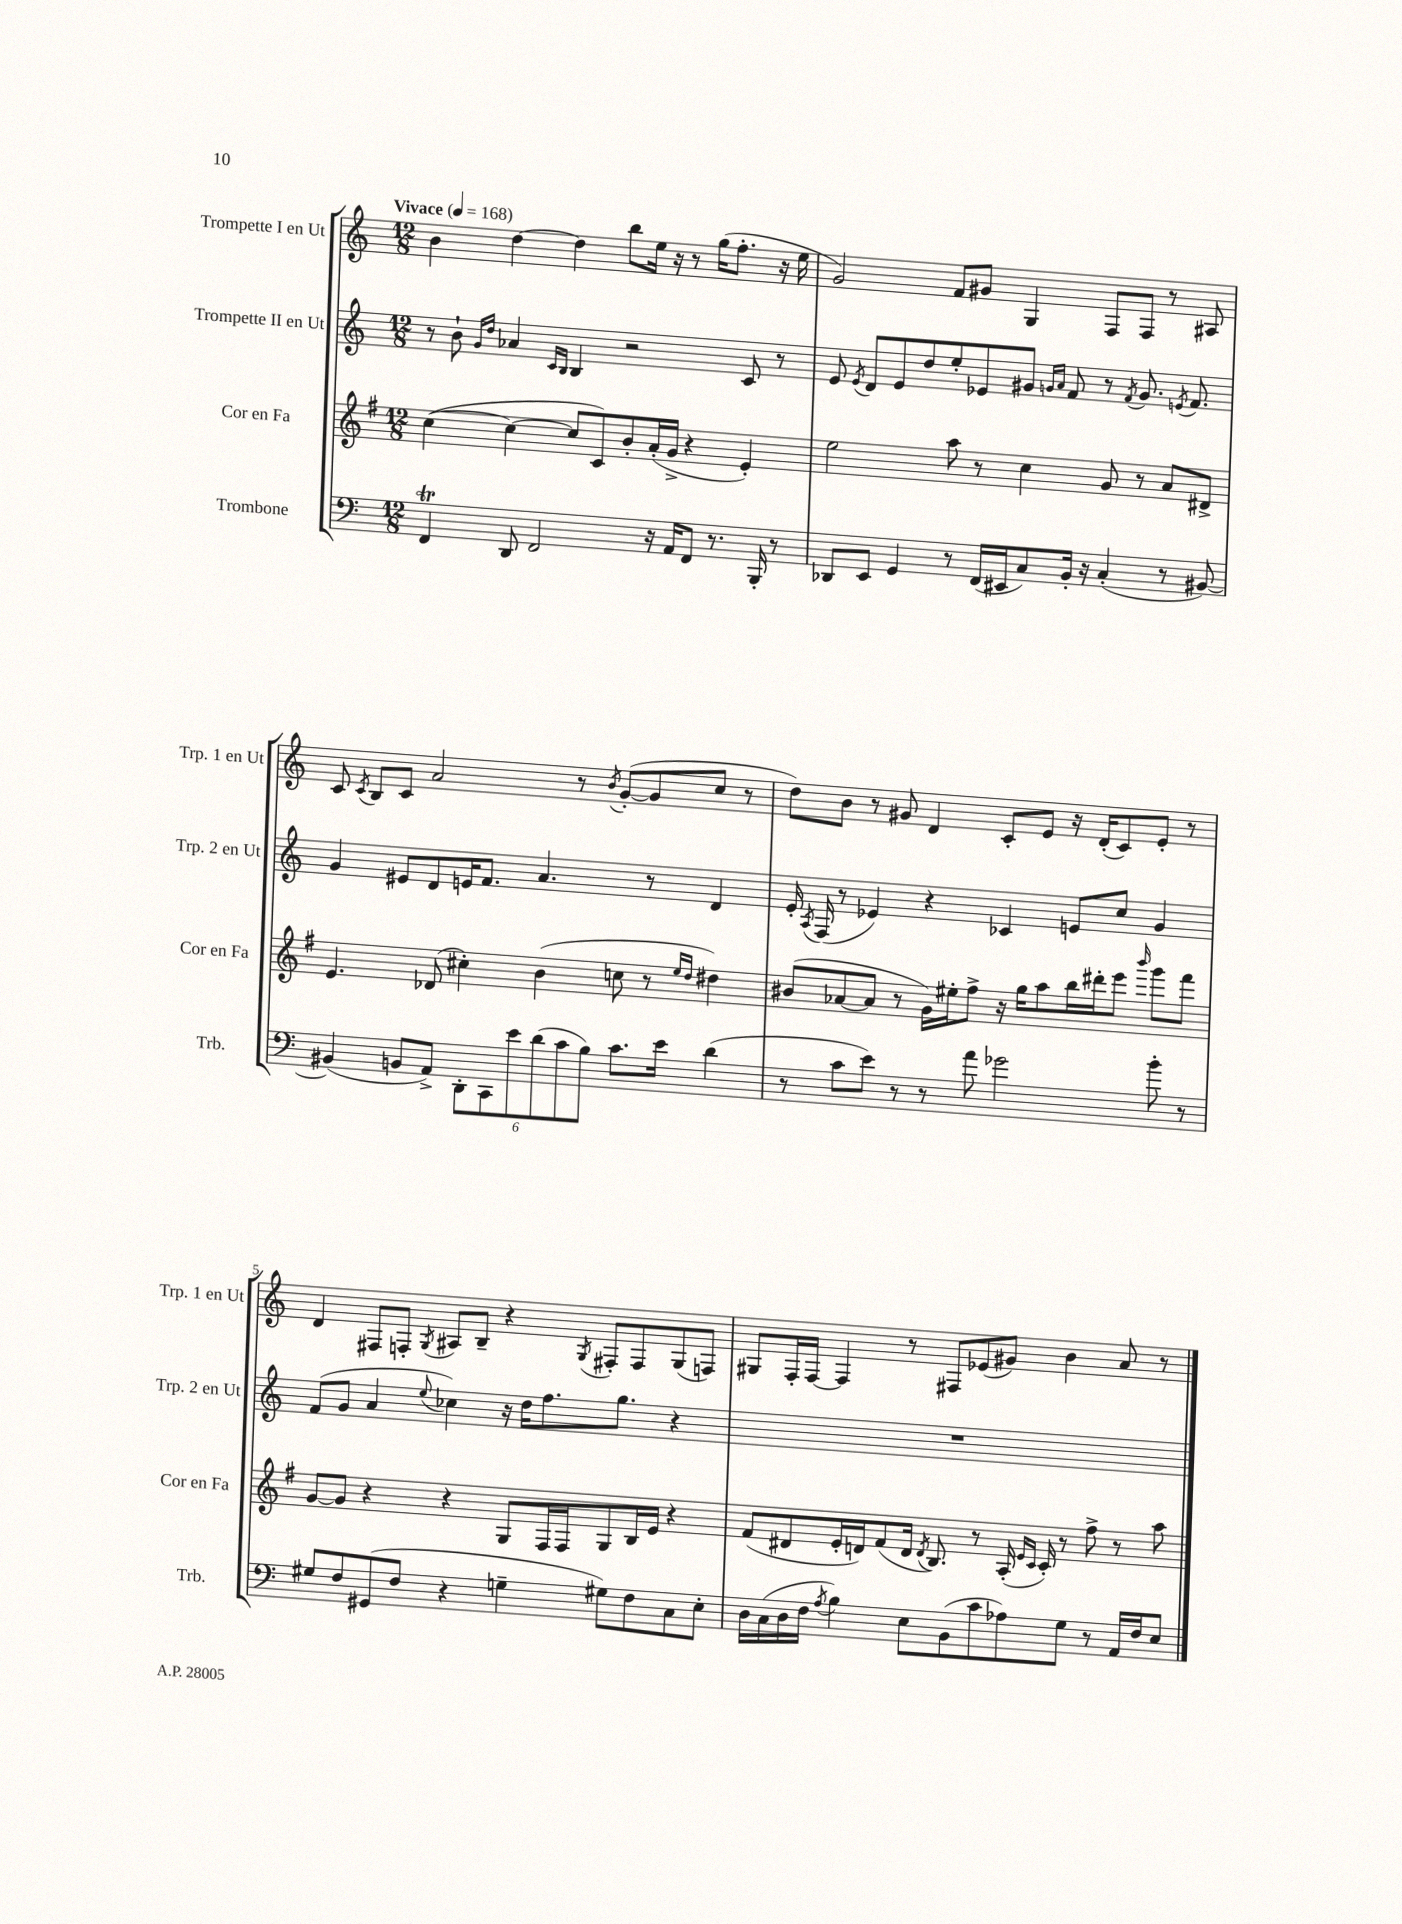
<<
\new StaffGroup <<
\new Staff = "s0" \with { instrumentName = "Trompette I en Ut" shortInstrumentName = "Trp. 1 en Ut" } {
    \clef treble \key c \major \numericTimeSignature \time 12/8 \tempo "Vivace" 4 = 168
    \autoBeamOff b'4 d''4~ d''4 b''8[ e''16] r16 r8 g''16[( f''8.]-. r16 e''16 |
    g'2) f'8[ gis'8] g4 f8[ f8] r8 ais8 |
    c'8 \acciaccatura { c'8 } b8[ c'8] a'2 r8 \acciaccatura { b'8 } g'8[~-.( g'8 c''8] r8 |
    d''8[) b'8] r8 gis'8 d'4 c'8[-. e'8] r16 d'16[-.( c'8) e'8]-. r8 |
    d'4 fis8[ f8]-. \acciaccatura { g8 } ais8[ b8]-- r4 \acciaccatura { g8 } fis8[-. fis8 g8( f8]) |
    gis8[ f16-. f16]~ f4 r8 fis8[ ees'8( gis'8]) b'4 a'8 r8 \bar "|." |
}
\new Staff = "s1" \with { instrumentName = "Trompette II en Ut" shortInstrumentName = "Trp. 2 en Ut" } {
    \clef treble \key c \major \numericTimeSignature \time 12/8
    \autoBeamOff r8 b'8-! \grace { g'16[ d''16] } aes'4 \grace { c'16[ b16] } b4 r2 c'8 r8 |
    e'8 \acciaccatura { e'8 } d'8[ e'8 d''8 e''8-. ees'8 gis'8] \grace { g'16[ a'16] } f'8 r8 \acciaccatura { f'8 } g'8. \acciaccatura { e'8 } f'8. |
    g'4 eis'8[ d'8 e'16 f'8.] a'4. r8 d'4 |
    e'16-. \acciaccatura { a8 } f16( r8 ees'4) r4 ces'4 e'8[ c''8] g'4 |
    f'8[( g'8] a'4 \appoggiatura { e''8 } ces''4) r16 d''16[ f''8. g''8.] r4 |
    R1. \bar "|." |
}
\new Staff = "s2" \with { instrumentName = "Cor en Fa" shortInstrumentName = "Cor en Fa" } {
    \clef treble \key g \major \numericTimeSignature \time 12/8
    \autoBeamOff c''4~( c''4~ c''8[ c'8) b'8-. a'16-.( g'16]-> r4 e'4-.) |
    e''2 a''8 r8 c''4 g'8 r8 a'8[ dis'8]-> |
    e'4. des'8( cis''4-.) b'4( c''8 r8 \grace { e''16[ d''16] } dis''4) |
    bis'8[( aes'8~ aes'8] r8 g'16[) eis''16-. fis''8]-> r16 g''16[ a''8 b''16 dis'''16-. e'''8] \grace { b'''16 } g'''8[ fis'''8] |
    g'8[~ g'8] r4 r4 g8[ fis16 fis16 g8 b16 e'16] r4 |
    fis'8[( dis'8 e'16-. d'16) fis'8( d'16] \acciaccatura { d'8 } b8.) r8 a16-.( \grace { e'16[ c'16] } c'16-.) r8 fis''8-> r8 a''8 \bar "|." |
}
\new Staff = "s3" \with { instrumentName = "Trombone" shortInstrumentName = "Trb." } {
    \clef bass \key c \major \numericTimeSignature \time 12/8
    \autoBeamOff f,4\trill d,8 f,2 r16 a,16[ f,8] r8. b,,16-. r8 |
    des,8[ e,8] g,4 r8 f,16[( eis,16 c8) b,16]-. r16 c4-.( r8 bis,8~) |
    bis,4( b,8[ a,8]->) \tuplet 6/4 { d,8[-. c,8 e'8 d'8( c'8 b8]) } c'8.[ e'16] d'4( |
    r8 c'8[ e'8]) r8 r8 a'8 ges'2 b'8-. r8 |
    gis8[ f8 gis,8( f8] r4 g4-- gis8[) f8 c8 e8]-. |
    d16[ c16( d16 f16] \acciaccatura { a8 } b4) e8[ b,8( c'8 aes8) g8] r8 a,16[ f16 e8] \bar "|." |
}
>>
>>
\layout { \context { \Score \override BarNumber.break-visibility = ##(#f #t #t) barNumberVisibility = #(every-nth-bar-number-visible 5) } }
